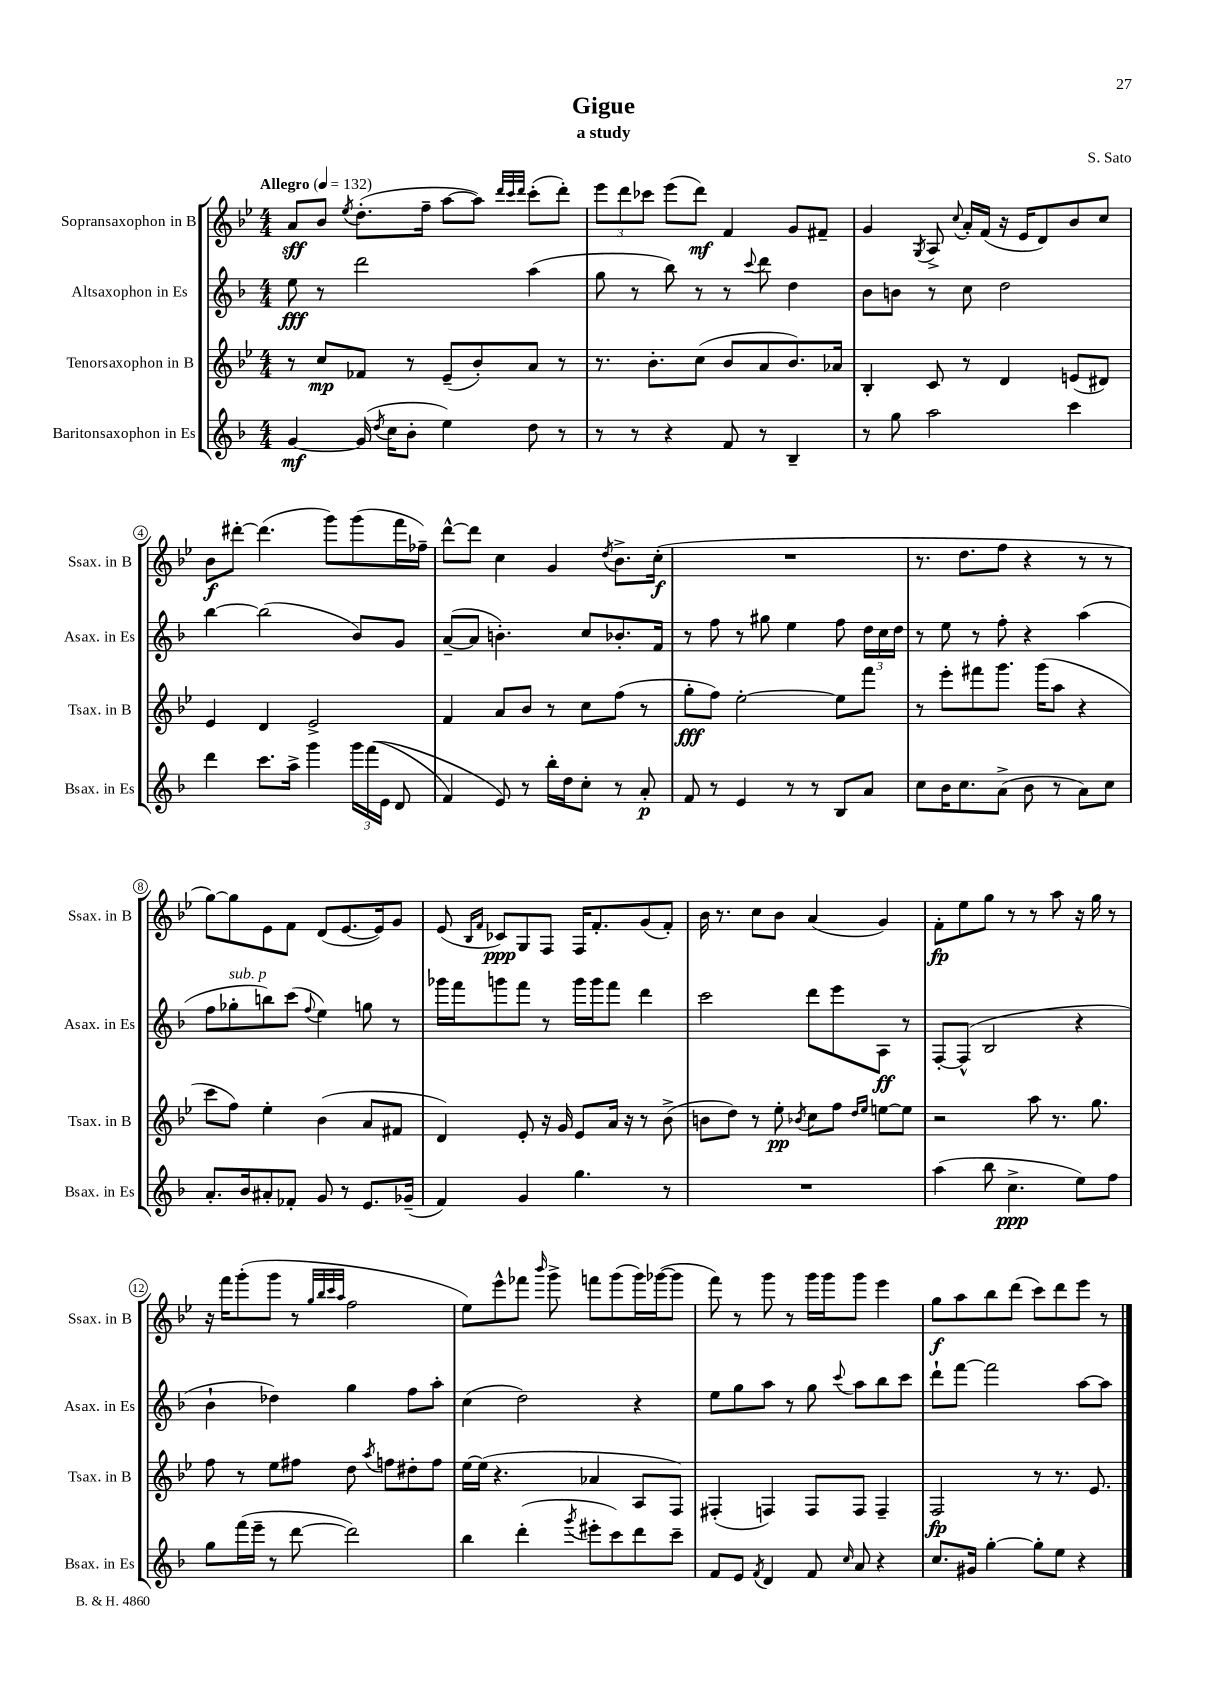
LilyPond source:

\header { title = "Gigue" composer = "S. Sato" subtitle = "a study" }
<<
\new StaffGroup <<
\new Staff = "s0" \with { instrumentName = "Sopransaxophon in B" shortInstrumentName = "Ssax. in B" } {
    \clef treble \key bes \major \numericTimeSignature \time 4/4 \tempo "Allegro" 4 = 132
    \autoBeamOff a'8[\sff bes'8] \acciaccatura { ees''8 } d''8.[-.( f''16]-- a''8[~ a''8]) \grace { d'''32[ c'''32 d'''32] } c'''8[-.( d'''8]-.) |
    \tuplet 3/2 { ees'''8[ d'''8 ces'''8] } ees'''8[( d'''8]\mf) f'4 g'8[ fis'8]-- |
    g'4 \acciaccatura { g8 } a8-> \appoggiatura { c''8 } a'16[-. f'16]( r16 ees'16[ d'8) bes'8 c''8] |
    bes'8[\f dis'''8]~-. dis'''4.( g'''8[) g'''8( f'''16 fes''16]--) |
    d'''8[~-^ d'''8] c''4 g'4 \acciaccatura { d''8 } bes'8.[-> c''16]-.\f( |
    R1 |
    r8. d''8.[ f''8] r4 r8 r8 |
    g''8[~) g''8 ees'8 f'8] d'8[( ees'8.~ ees'16) g'8] |
    ees'8( \grace { bes16[ f'16] } ces'8[\ppp) g8 f8] f16[ f'8.-. g'8( f'8]-.) |
    bes'16 r8. c''8[ bes'8] a'4( g'4) |
    f'8[-.\fp ees''8 g''8] r8 r8 a''8 r16 g''16 r8 |
    r16 f'''16[ g'''8-.( g'''8] r8 \grace { g''32[ bes''32 c'''32 a''32] } f''2 |
    ees''8[) ees'''8-^ fes'''8] \grace { bes'''16 } g'''8-> f'''8[ g'''8( g'''16) ges'''16~( ges'''8] |
    f'''8) r8 g'''8 r8 g'''16[ g'''16 g'''8] ees'''4 |
    g''8[\f a''8 bes''8 d'''8]( c'''8[) d'''8 ees'''8] r8 \bar "|." |
}
\new Staff = "s1" \with { instrumentName = "Altsaxophon in Es" shortInstrumentName = "Asax. in Es" } {
    \clef treble \key f \major \numericTimeSignature \time 4/4
    \autoBeamOff e''8\fff r8 d'''2 a''4( |
    g''8 r8 bes''8) r8 r8 \appoggiatura { c'''8 } d'''8 d''4 |
    bes'8[ b'8] r8 c''8 d''2 |
    bes''4~ bes''2( bes'8[) g'8] |
    a'8[~--( a'8] b'4.-.) c''8[ bes'8.-. f'16] |
    r8 f''8 r8 gis''8 e''4 f''8 \tuplet 3/2 { d''16[ c''16 d''16] } |
    r8 e''8 r8 f''8-. r4 a''4( |
    f''8[ ges''8-.^\markup { \italic "sub. p" } b''8) c'''8]( \appoggiatura { f''8 } e''4) g''8 r8 |
    ges'''16[ f'''16 g'''8 f'''8] r8 g'''16[ g'''16 f'''8] d'''4 |
    c'''2 d'''8[ e'''8 a8]\ff r8 |
    f8[~-. f8]-^( bes2 r4 |
    bes'4-! des''4) g''4 f''8[ a''8]-. |
    c''4( d''2) r4 |
    e''8[ g''8 a''8] r8 g''8 \appoggiatura { c'''8 } a''8[ bes''8 c'''8] |
    d'''8[-! f'''8]~ f'''2 a''8[~ a''8] \bar "|." |
}
\new Staff = "s2" \with { instrumentName = "Tenorsaxophon in B" shortInstrumentName = "Tsax. in B" } {
    \clef treble \key bes \major \numericTimeSignature \time 4/4
    \autoBeamOff r8 c''8[\mp fes'8] r8 ees'8[--( bes'8-.) a'8] r8 |
    r8. bes'8.[-. c''8]( bes'8[ a'8 bes'8.) aes'16] |
    bes4-. c'8 r8 d'4 e'8[( dis'8]) |
    ees'4 d'4 ees'2-> |
    f'4 a'8[ bes'8] r8 c''8[ f''8]( r8 |
    g''8[-.\fff f''8]) ees''2~-. ees''8[ f'''8] |
    r8 ees'''8[-. fis'''8 g'''8.] g'''16[( a''8] r4 |
    c'''8[ f''8]) ees''4-. bes'4( a'8[ fis'8] |
    d'4) ees'8-. r16 g'16 ees'8[ a'16] r16 r8 bes'8->( |
    b'8[ d''8]) r8 ees''8-.\pp \acciaccatura { bes'8 } c''8[ f''8] \grace { d''16[ ees''16] } e''8[~ e''8] |
    r2 a''8 r8. g''8. |
    f''8 r8 ees''8[ fis''8] d''8 \acciaccatura { a''8 } f''8[ dis''8-. f''8] |
    ees''16[~ ees''16]( r4. aes'4 a8[ f8]) |
    fis4-.( f4) f8[ f8] f4-- |
    f2\fp r8 r8. ees'8. \bar "|." |
}
\new Staff = "s3" \with { instrumentName = "Baritonsaxophon in Es" shortInstrumentName = "Bsax. in Es" } {
    \clef treble \key f \major \numericTimeSignature \time 4/4
    \autoBeamOff g'4~\mf g'16( \acciaccatura { d''8 } c''16[ bes'8]-. e''4) d''8 r8 |
    r8 r8 r4 f'8 r8 bes4-- |
    r8 g''8 a''2 c'''4 |
    d'''4 c'''8.[ a''16]-> g'''4 \tuplet 3/2 { g'''16[ f'''16(\( e'16] } d'8 |
    f'4) e'8\) r8 bes''16[-. d''16 c''8]-. r8 a'8-.\p |
    f'8 r8 e'4 r8 r8 bes8[ a'8] |
    c''8[ bes'16 c''8. a'8]->( bes'8 r8 a'8[) c''8] |
    a'8.[-. bes'16 ais'8-. fes'8]-. g'8 r8 e'8.[ ges'16]--( |
    f'4) g'4 g''4. r8 |
    R1 |
    a''4( bes''8 c''4.->\ppp e''8[) f''8] |
    g''8[ f'''16( e'''16]-- r8 d'''8~ d'''2) |
    bes''4 d'''4-.( \acciaccatura { g'''8 } eis'''8[-. c'''8) d'''8 c'''8]-- |
    f'8[ e'8] \acciaccatura { f'8 } d'4 f'8 \grace { c''16 } a'8 r4 |
    c''8.[ gis'16] g''4~-. g''8[-. e''8] r4 \bar "|." |
}
>>
>>
\layout { \context { \Score \override BarNumber.stencil = #(make-stencil-circler 0.1 0.3 ly:text-interface::print) } }
